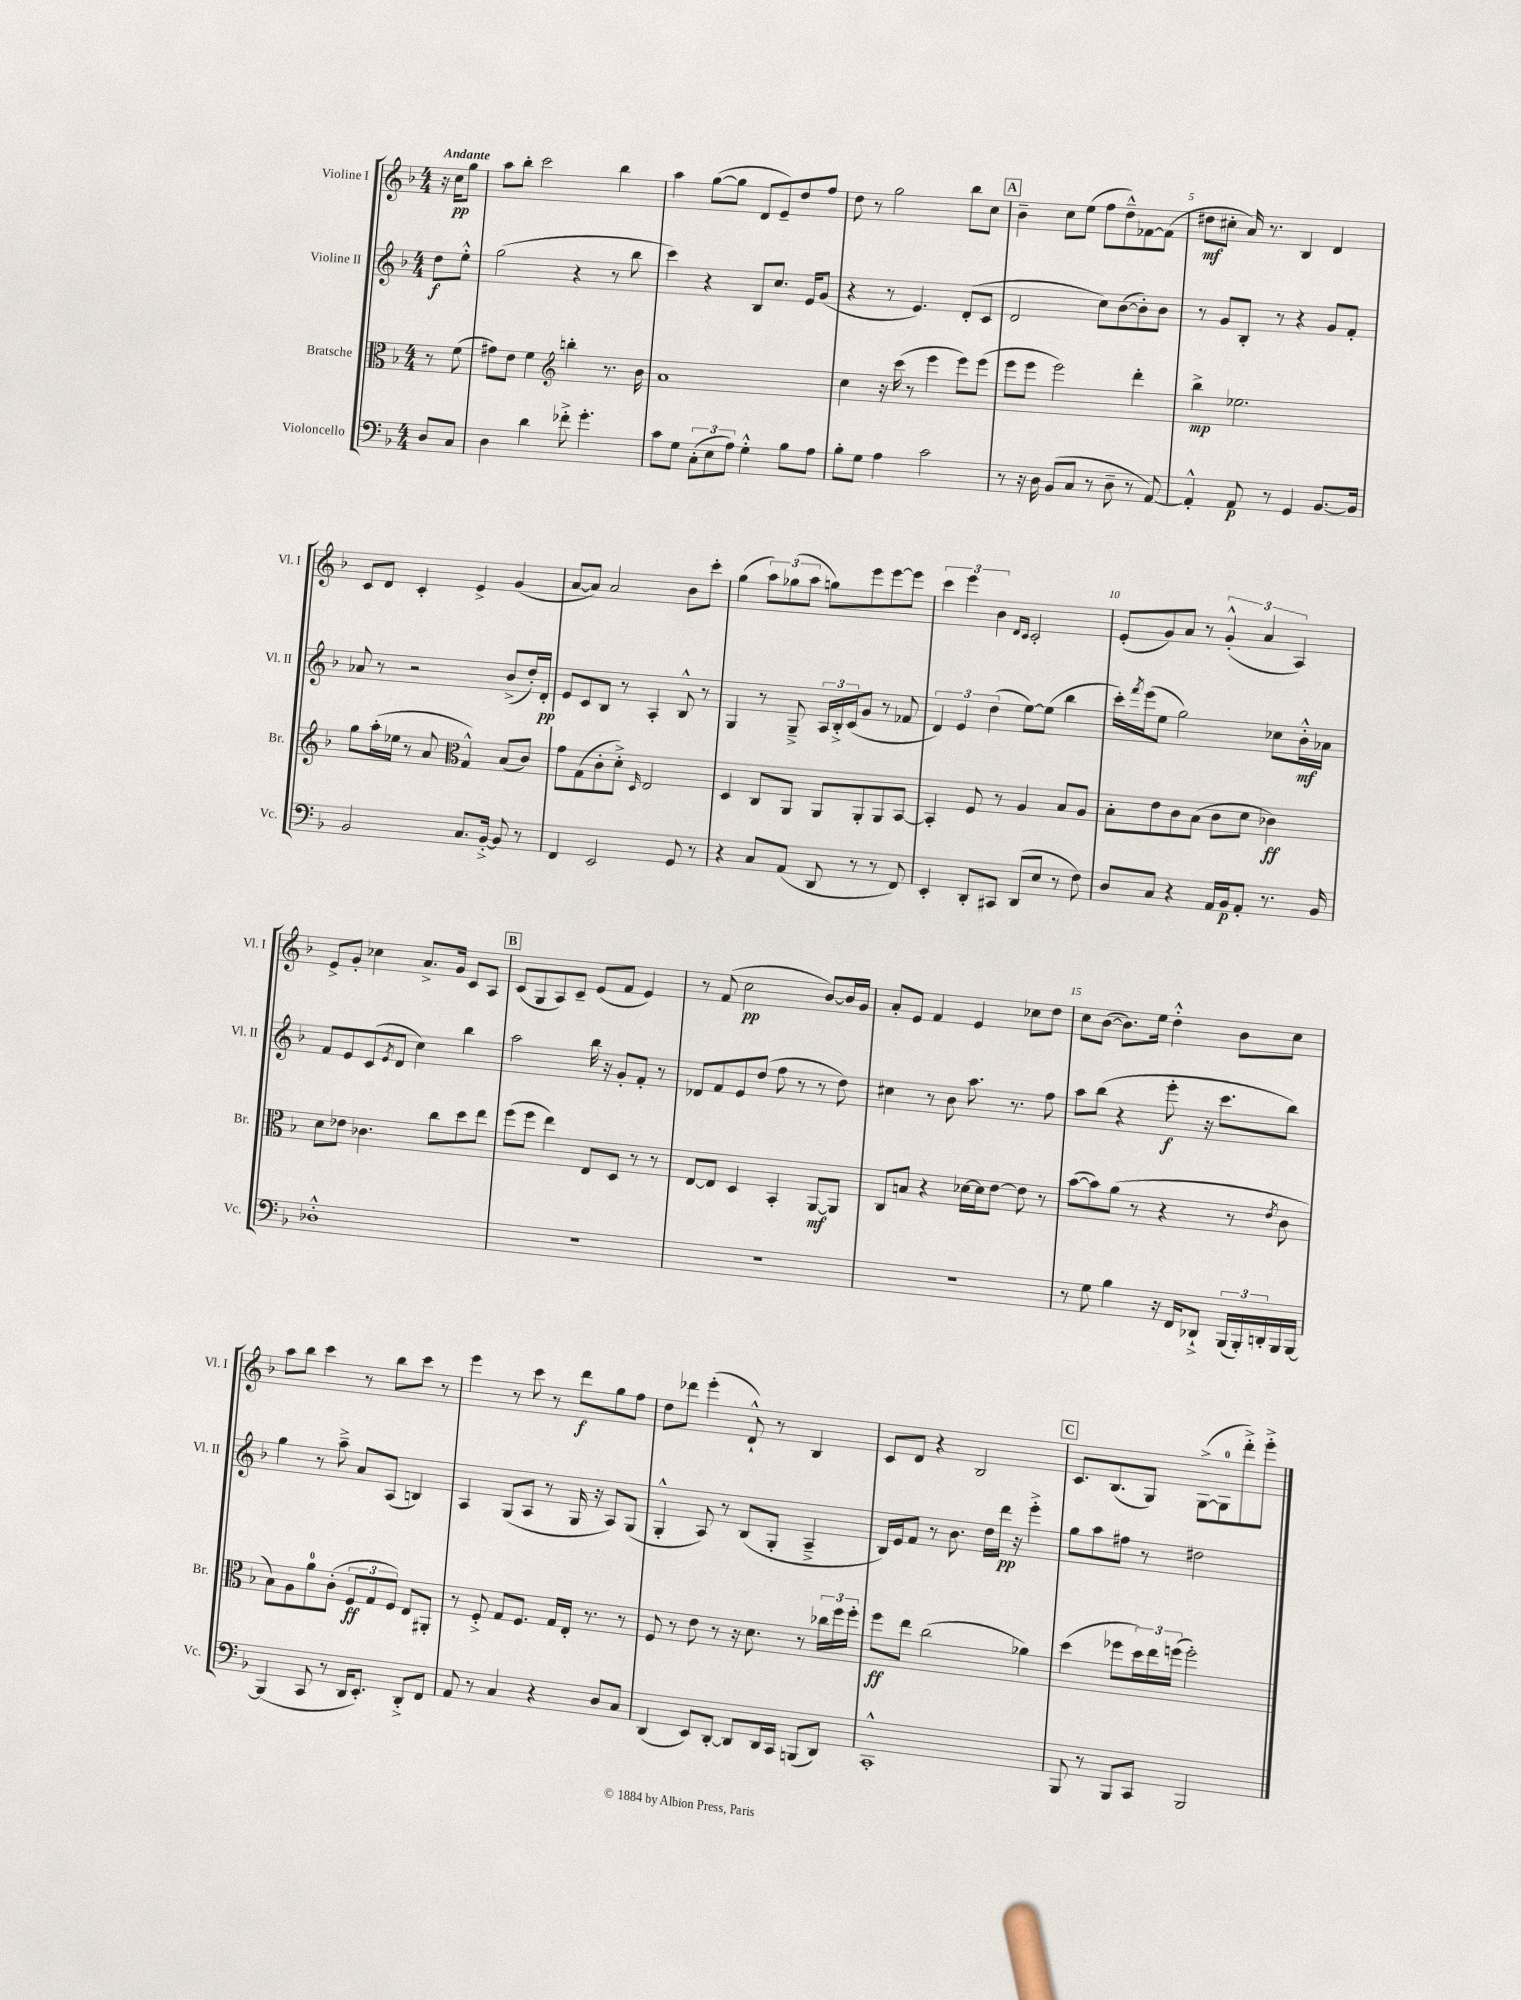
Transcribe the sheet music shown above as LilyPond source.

<<
\new StaffGroup <<
\new Staff = "s0" \with { instrumentName = "Violine I" shortInstrumentName = "Vl. I" } {
    \clef treble \key f \major \numericTimeSignature \time 4/4 \partial 4 \tempo "Andante"
    r16 c''16\pp g''8 |
    a''8 bes''8-. c'''2 bes''4 |
    a''4 g''8~( g''8 d'8 e'8--) d''8 f''8 |
    d''8 r8 g''2 bes''8 c''8 |
    \mark \markup { \box "A" } bes'4-- c''8 e''8( f''8 d''8---^) fes'8~ fes'8( |
    dis''8\mf cis''8-. a'16) r8. bes4 d'4 |
    c'8 d'8 c'4-. e'4-> g'4( |
    a'8~ a'8) a'2 bes'8 c'''8-. |
    g''4( \tuplet 3/2 { a''8) ges''8( a''8 } g''8) e'''8 e'''8~ e'''8 |
    \tuplet 3/2 { c'''4 e'''4 bes'4 } \grace { d'16 c'16 } c'2-. |
    e'8-.( g'8) a'8 r8 \tuplet 3/2 { g'4-.-^( a'4 a4) } |
    e'8-> g'8-. ces''4 a'8.-> g'16 c'8 a8 |
    \mark \markup { \box "B" } c'8( g8 a8) c'8-- e'8( f'8 e'4) |
    r8 f'8( c''2\pp bes'8~) bes'16 g'16 |
    a'8-. e'8 f'4 e'4 ces''8 d''8 |
    c''8 bes'8~( bes'8.) e''16 d''4-.-^ bes'8 c''8 |
    a''8 bes''8 c'''4 r8 bes''8 c'''8 r8 |
    e'''4 r8 c'''8 r8 d'''8\f g''8 f''8 |
    d''8 des'''8 e'''4-.( d'8-!-^) r8 bes4 |
    c'8 d'8 r4 bes2 |
    \mark \markup { \box "C" } c'8. bes8.( g8) g8~->( g8-0 d'''8-.->) e'''8-.-> \bar "|." |
}
\new Staff = "s1" \with { instrumentName = "Violine II" shortInstrumentName = "Vl. II" } {
    \clef treble \key f \major \numericTimeSignature \time 4/4 \partial 4
    d''8\f e''8-.-^ |
    g''2( r4 r8 bes''8 |
    c'''4) r4 bes8 c''8. e'16 g'8( |
    r4 r8 e'4.) d'8-.( c'8 |
    \mark \markup { \box "A" } d'2 c''8) bes'8~( bes'8-.) bes'8 |
    r8 g'8 bes8-. r8 r4 g'8 f'8-. |
    aes'8 r8 r2 bes'8->( d''16-.) d'16-.\pp |
    e'8 c'8 bes8 r8 a4-. bes8-^ r8 |
    g4 r8 g8---> \tuplet 3/2 { a16 bes16-.-> c'16( } g'8 r8 fes'8 |
    \tuplet 3/2 { d'4) e'4 d''4( } e''8~) e''8( bes''4 |
    c'''16-.) \acciaccatura { f'''8 } e'''16( e''8 g''2) ces''8 bes'16-.-^\mf aes'16 |
    f'8 e'8 c'8( \acciaccatura { e'8 } d'8 c''4) bes''4 |
    \mark \markup { \box "B" } a''2 bes''16 r16 g'8-. f'8-. r8 |
    des'8 f'8 e'8 d''8( f''8 r8 r8 d''8) |
    cis''4 r8 bes'8 a''8. r8. f''8 |
    a''8 bes''8( r4 e'''8-.\f r16 c'''8. bes''8) |
    g''4 r8 a''8---> a'8 a8( b4) |
    a4 g8( a8 r8 g16 r16 a8) g8( |
    g4-.-^ a8) r8 bes8( g8-. a4---> |
    bes16) e'16 f'8 r8 bes'8. d''16 d'''16\pp r16 e'''4-.-> |
    \mark \markup { \box "C" } g''8 a''8 fis''8 r8 dis''2 \bar "|." |
}
\new Staff = "s2" \with { instrumentName = "Bratsche" shortInstrumentName = "Br." } {
    \clef alto \key f \major \numericTimeSignature \time 4/4 \partial 4
    r8 f'8( |
    gis'8) e'8 f'4 \clef treble b''4-. r8. bes'16 |
    a'1 |
    c''4 r16 c'''16( r8 e'''4 e'''8) e'''8( |
    \mark \markup { \box "A" } e'''8 e'''8 e'''2) d'''4-. |
    bes''4->\mp ees''2. |
    g''8 a''16-.( ees''16 r8 a'8 \clef alto g4-^) bes8( c'8) |
    g'8 g8( c'8-. d'8-.->) \grace { d16 } e2 |
    d4 c8 a,8 a,8 a,8-. a,8 bes,8~ |
    bes,4-. f8 r8 a4 bes8 a8 |
    bes8-. e'8 c'8 bes8( c'8 d'8 ces'4\ff) |
    d'8 ees'8 ces'4. c''8 d''8 e''8 |
    \mark \markup { \box "B" } f''8( f''8 e''4) e8 d8 r8 r8 |
    e8~ e8 d4 bes,4-. a,8~\mf a,8 |
    c8 b8 r4 des'16~ des'16 e'8~ e'8 r8 |
    bes'8~( bes'8) a'8( r8 r4 r8 \acciaccatura { e'8 } c'8 |
    bes8) a8 a'8-0 c'8-.( \tuplet 3/2 { f8\ff g8 f8) } e8 ais,8-. |
    r8 f8-.-> g8 f8. g16 e16-. r8. r8 |
    f8 r8 e'8 r8 r16 d'8. r8 \tuplet 3/2 { ces''16 f''16 f''16-. } |
    f''8\ff e''8 c''2( aes'4) |
    \mark \markup { \box "C" } d''4( fes''8 \tuplet 3/2 { d''16) e''16 f''16( } f''2-.) \bar "|." |
}
\new Staff = "s3" \with { instrumentName = "Violoncello" shortInstrumentName = "Vc." } {
    \clef bass \key f \major \numericTimeSignature \time 4/4 \partial 4
    d8 c8 |
    d4 d'4 fes'8-.-> g'4.-. |
    c'8 g8 \tuplet 3/2 { c8-.( e8 a8) } g4-.-^ bes8 a8 |
    bes8-. g8 a4 c'2 |
    \mark \markup { \box "A" } r8 r16 d16 bes,8( c8 r8 d8-- r8 a,8~) |
    a,4-.-^ a,8\p r8 g,4 bes,8.~ bes,16 |
    bes,2 c8. bes,16~-.-> bes,8 r8 |
    f,4 e,2 g,8 r8 |
    r4 c8 a,8( d,8 r8 r8 f,8) |
    e,4-. d,8-. cis,8 d,8( e8 r8 f8) |
    d8 c8 r4 a,16 bes,16\p a,8-. r8. bes,16 |
    des1-.-^ |
    \mark \markup { \box "B" } R1 |
    R1 |
    R1 |
    r8 g8 bes4 r16 f,16 des,8-!-> \tuplet 3/2 { bes,,16( bes,,16-.) d,16-. } bes,,16 bes,,16~ |
    bes,,4( c,8 r8 d,16 e,8.-.) d,8-.-> f,8 |
    a,8 r8 c4 r4 d8 c8 |
    d,4( e,8) d,8~-. d,8 d,16 c,16 b,,8( d,8) |
    c,1-.-^ |
    \mark \markup { \box "C" } bes,,8 r8 bes,,8 c,8 bes,,2 \bar "|." |
}
>>
>>
\layout { \context { \Score \override BarNumber.break-visibility = ##(#f #t #t) barNumberVisibility = #(every-nth-bar-number-visible 5) } }
